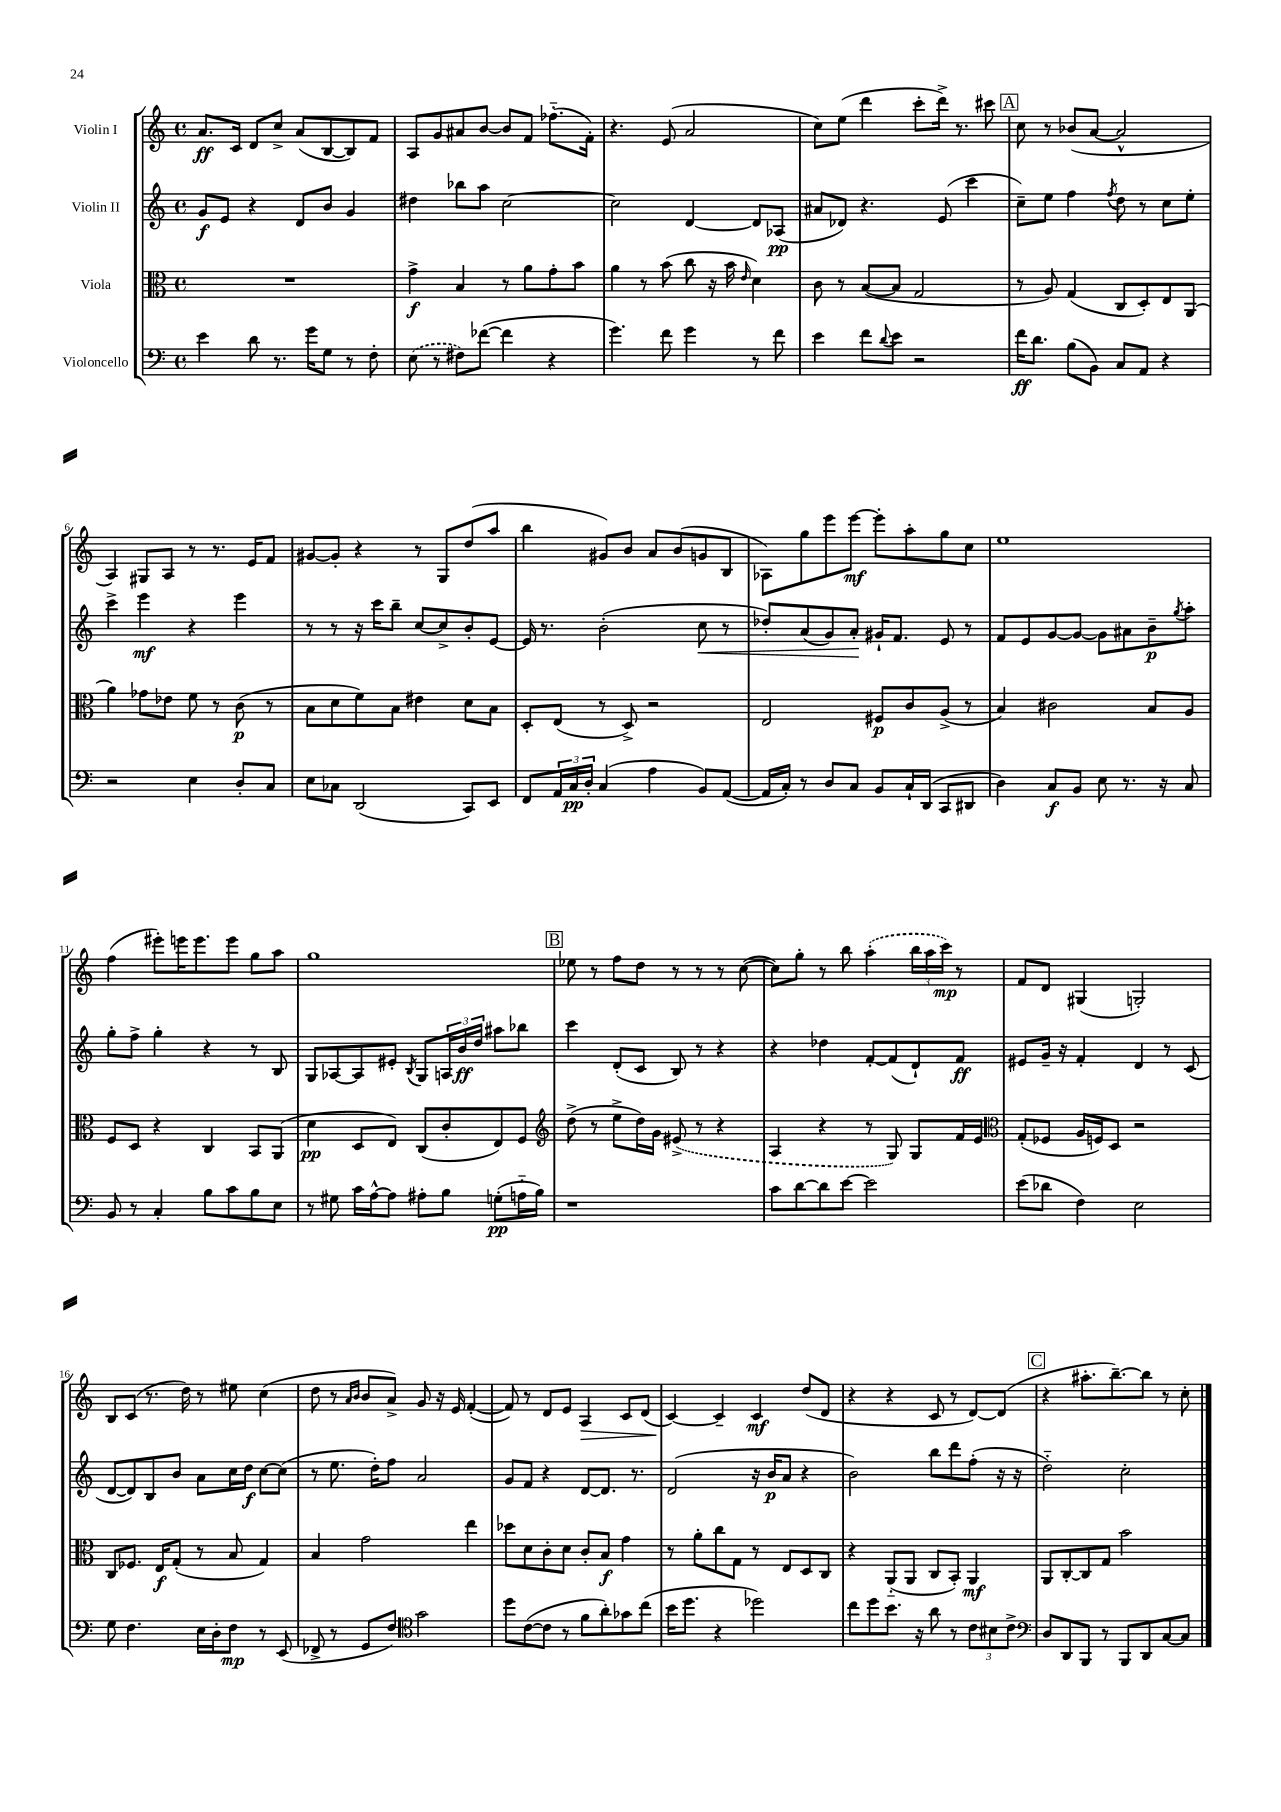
<<
\new StaffGroup <<
\new Staff = "s0" \with { instrumentName = "Violin I" } {
    \clef treble \key c \major \defaultTimeSignature \time 4/4
    a'8.\ff c'16 d'8 c''8-> a'8( b8~ b8) f'8 |
    a8 g'8 ais'8 b'8~ b'8 f'8 fes''8.-_( f'16-.) |
    r4. e'8( a'2 |
    c''8) e''8( d'''4 c'''8-. d'''16->) r8. cis'''8 |
    \mark \markup { \box "A" } c''8 r8 bes'8( a'8~ a'2-^ |
    a4) gis8 a8 r8 r8. e'16 f'8 |
    gis'8~ gis'8-. r4 r8 g8 d''8( a''8 |
    b''4 gis'8) b'8 a'8 b'8( g'8 b8 |
    aes8) g''8 e'''8 e'''8~\mf e'''8-. a''8-. g''8 c''8 |
    e''1 |
    f''4( eis'''8-.) e'''16 e'''8. e'''8 g''8 a''8 |
    g''1 |
    \mark \markup { \box "B" } ees''8 r8 f''8 d''8 r8 r8 r8 c''8~( |
    c''8) g''8-. r8 b''8 \once \slurDashed a''4-.( \tuplet 3/2 { b''16 a''16 c'''16\mp) } r8 |
    f'8 d'8 gis4( g2-.) |
    b8 c'8( r8. d''16) r8 eis''8 c''4( |
    d''8 r8 \grace { a'16 b'16 } b'8 a'8->) g'8 r16 e'16 f'4~-.( |
    f'8) r8 d'8 e'8 a4\> c'8 d'8( |
    c'4~\!) c'4-- c'4\mf d''8( d'8 |
    r4 r4 c'8 r8 d'8~) d'8( |
    \mark \markup { \box "C" } r4 ais''8.-. b''8.~--) b''8 r8 c''8-. \bar "|." |
}
\new Staff = "s1" \with { instrumentName = "Violin II" } {
    \clef treble \key c \major \defaultTimeSignature \time 4/4
    g'8\f e'8 r4 d'8 b'8 g'4 |
    dis''4 bes''8 a''8 c''2~ |
    c''2 d'4~ d'8 aes8\pp( |
    ais'8 des'8) r4. e'8( c'''4 |
    \mark \markup { \box "A" } c''8--) e''8 f''4 \acciaccatura { f''8 } d''8 r8 c''8 e''8-. |
    c'''4-> e'''4\mf r4 e'''4 |
    r8 r8 r16 c'''16 b''8-- c''8~ c''8-> b'8-. e'8~ |
    e'16 r8. b'2-.( c''8\< r8 |
    des''8-.) a'8( g'8) a'8-.\! gis'16-! f'8. e'8 r8 |
    f'8 e'8 g'8~ g'8~ g'8 ais'8 b'8--\p \acciaccatura { g''8 } a''8-. |
    g''8-. f''8-> g''4-. r4 r8 b8 |
    g8 aes8~ aes8 eis'8-. \acciaccatura { b8 } g8 \tuplet 3/2 { a16 b'16\ff d''16 } ais''8 bes''8 |
    \mark \markup { \box "B" } c'''4 d'8-.( c'8 b8) r8 r4 |
    r4 des''4 f'8~-. f'8( d'8-!) f'8\ff |
    eis'8 g'16-- r16 f'4-. d'4 r8 c'8( |
    d'8~ d'8) b8 b'8 a'8 c''16 d''16\f c''8~ c''8( |
    r8 e''8. d''16-.) f''8 a'2 |
    g'8 f'8 r4 d'8~ d'8. r8. |
    d'2( r16 b'16\p a'8 r4 |
    b'2) b''8 d'''8 f''8-.( r16 r16 |
    \mark \markup { \box "C" } d''2-_) c''2-. \bar "|." |
}
\new Staff = "s2" \with { instrumentName = "Viola" } {
    \clef alto \key c \major \defaultTimeSignature \time 4/4
    R1 |
    g'4->\f b4 r8 a'8 g'8-. b'8 |
    a'4 r8 b'8( c''8 r16 b'16 \grace { e'16 } d'4) |
    c'8 r8 b8~( b8 g2 |
    \mark \markup { \box "A" } r8 a8) g4( c8 d8-.) e8 a,8( |
    a'4) ges'8 ees'8 f'8 r8 c'8\p( r8 |
    b8 d'8 f'8) b8 eis'4 d'8 b8 |
    d8-. e8( r8 d8->) r2 |
    e2 fis8\p c'8 a8->( r8 |
    b4) cis'2 b8 a8 |
    f8 d8 r4 c4 b,8 a,8( |
    d'4\pp d8 e8) c8( c'8-. e8) f8 |
    \mark \markup { \box "B" } \clef treble d''8->( r8 e''8-> d''16) g'16 \once \slurDashed eis'8->( r8 r4 |
    a4 r4 r8 g8) g8 f'16 e'16 |
    \clef alto g8-.( fes8 a16 f16) d8 r2 |
    c8 fes8. e16\f g8-.( r8 b8 g4) |
    b4 g'2 e''4 |
    des''8 d'8 c'8-. d'8 c'8-. b8\f g'4 |
    r8 a'8-. c''8 g8 r8 e8 d8 c8 |
    r4 a,8-_( a,8 c8 b,8-.) a,4\mf |
    \mark \markup { \box "C" } a,8 c8~-. c8 g8 b'2 \bar "|." |
}
\new Staff = "s3" \with { instrumentName = "Violoncello" } {
    \clef bass \key c \major \defaultTimeSignature \time 4/4
    e'4 d'8 r8. g'16 g8 r8 f8-. |
    \once \slurDashed e8( r8 fis8) fes'8~( fes'4 r4 |
    g'4.) f'8 g'4 r8 f'8 |
    e'4 f'8 \appoggiatura { d'8 } e'8 r2 |
    \mark \markup { \box "A" } f'16\ff d'8. b8( b,8) c8 a,8 r4 |
    r2 e4 d8-. c8 |
    e8 ces8 d,2( c,8) e,8 |
    f,8 \tuplet 3/2 { a,16 c16\pp d16-. } c4( a4 b,8) a,8~( |
    a,16 c16-.) r8 d8 c8 b,8 c16-! d,16( c,8 dis,8 |
    d4) c8\f b,8 e8 r8. r16 c8 |
    b,8 r8 c4-. b8 c'8 b8 e8 |
    r8 gis8 c'16 a16~-^ a8 ais8-. b8 g8-.\pp( a16-_ b16) |
    \mark \markup { \box "B" } r1 |
    c'8 d'8~ d'8 e'8~ e'2 |
    e'8( des'8 f4) e2 |
    g8 f4. e16 d16-. f8\mp r8 e,8( |
    fes,8-> r8 g,8 f8) \clef tenor g'2 |
    d''8 c'8~( c'8 r8 f'8 a'8-.) ges'8 c''8( |
    b'16 d''8. r4 des''2) |
    c''8 d''8 b'8. r16 a'8 r8 \tuplet 3/2 { c'8 bis8 c'8-> } |
    \mark \markup { \box "C" } \clef bass d8 d,8 b,,8 r8 b,,8 d,8 c8~ c8 \bar "|." |
}
>>
>>
